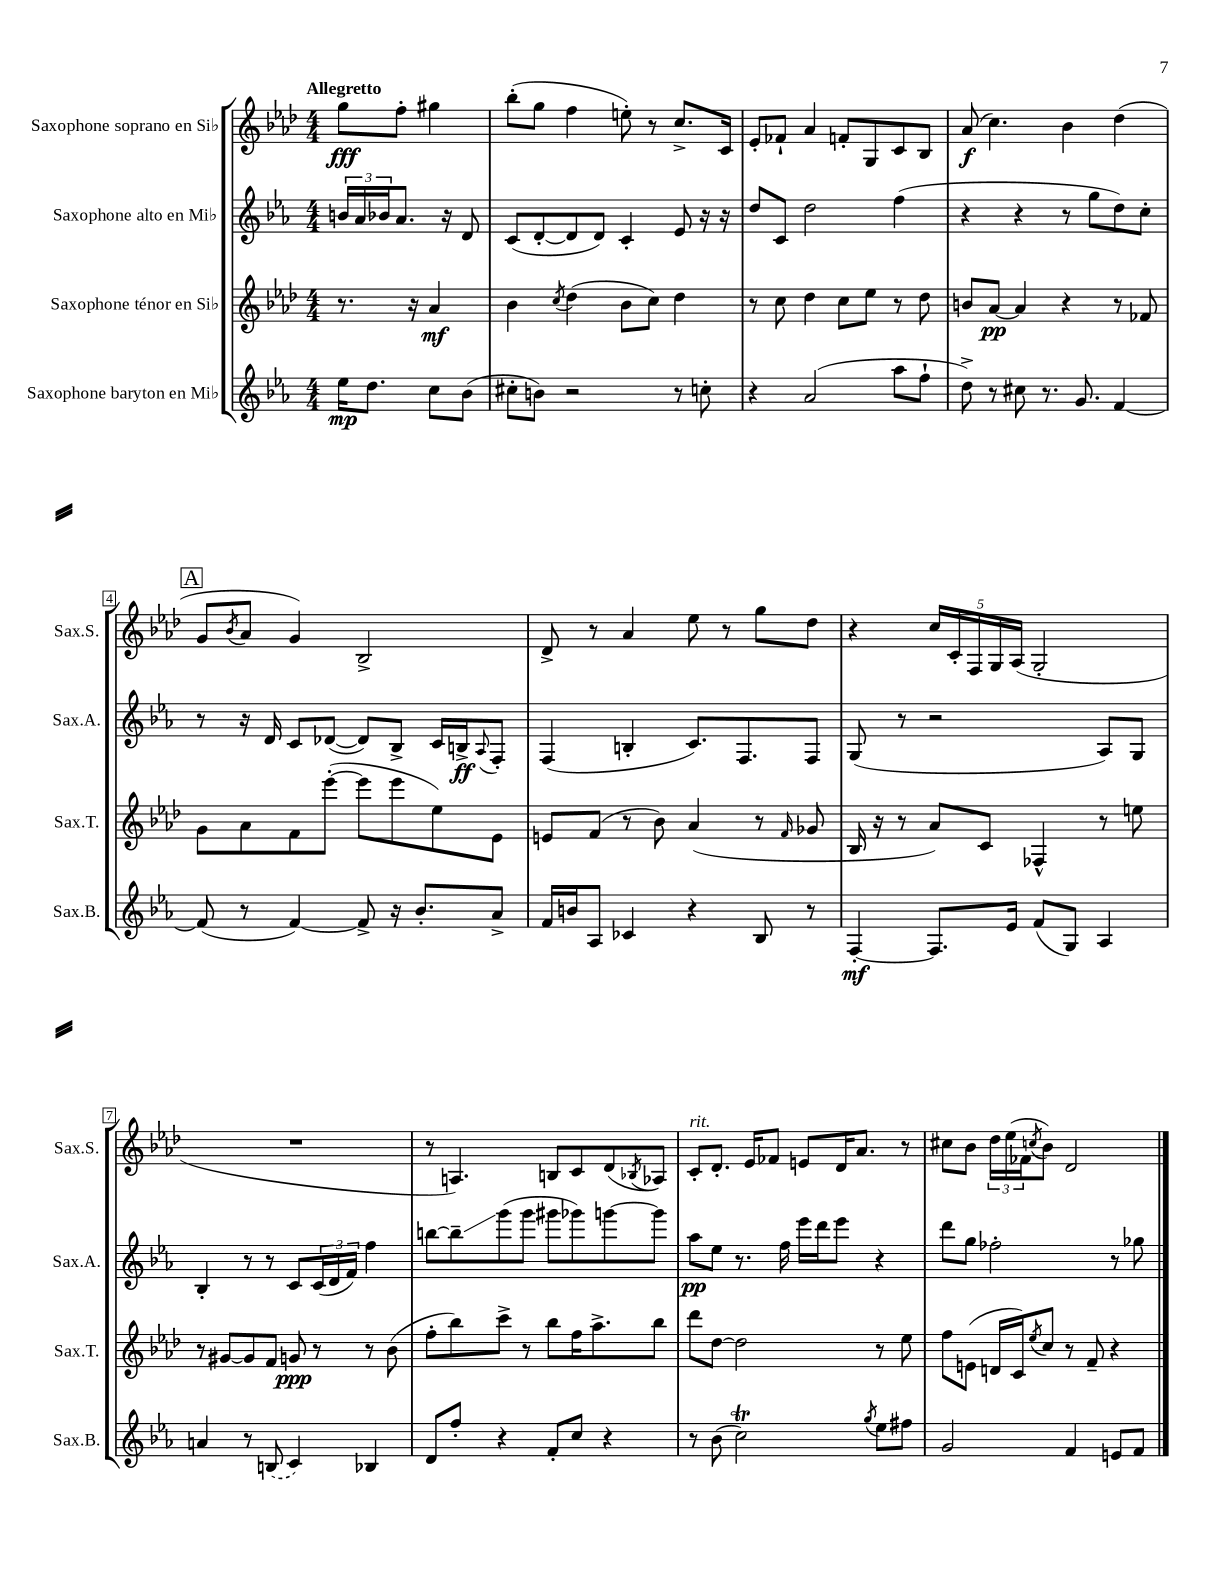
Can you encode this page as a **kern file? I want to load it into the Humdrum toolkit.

**kern	**kern	**kern	**kern
*staff4	*staff3	*staff2	*staff1
*clefG2	*clefG2	*clefG2	*clefG2
*k[b-e-a-]	*k[b-e-a-d-]	*k[b-e-a-]	*k[b-e-a-d-]
*M4/4	*M4/4	*M4/4	*M4/4
16ee-	8.r	24b	8gg
.	.	24a-	.
8.dd	.	.	.
.	.	24b-	.
.	.	8.a-	8ff'
.	16r	.	.
8cc	4a-	.	4gg#
.	.	16r	.
(8b-	.	8d	.
=	=	=	=
8cc#'	4b-	(8c	(8bb-'
8b)	.	[8d'	8gg
.	8qcc	.	.
2r	(4dd-	8d]	4ff
.	.	8d)	.
.	8b-	4c'	8ee')
.	8cc)	.	8r
8r	4dd-	8e-	8.cc^
8cc'	.	16r	.
.	.	16r	16c
=	=	=	=
4r	8r	8dd	8e-'
.	8cc	8c	8f-`
(2a-	4dd-	2dd	4a-
.	8cc	.	8f'
.	8ee-	.	8G
8aa-	8r	(4ff	8c
8ff`	8dd-	.	8B-
=	=	=	=
8dd^)	8b	4r	(8a-
8r	[8a-	.	4.cc)
8cc#	4a-]	4r	.
8.r	.	.	.
.	4r	8r	4b-
8.g	.	.	.
.	.	8gg	.
[4f	8r	8dd)	(4dd-
.	8f-	8cc'	.
=	=	=	=
(8f]	8g	8r	8g
.	.	.	8qb-
8r	8a-	16r	8a-
.	.	16d	.
[4f)	8f	8c	4g)
.	([8eee-'	([8d-	.
8f^]	8eee-]	8d-])	2B-^
16r	8eee-	8B-^	.
8.b-'	.	.	.
.	8ee-)	16c	.
.	.	16B^	.
.	.	8qqA-	.
8a-^	8e-	8F'	.
=	=	=	=
16f	8e	(4F	8d-^
16b	.	.	.
8A-	(8f	.	8r
4c-	8r	4B'	4a-
.	8b-)	.	.
4r	(4a-	8.c)	8ee-
.	.	.	8r
.	.	8.F	.
8B-	8r	.	8gg
.	16qqf	.	.
8r	8g-	8F	8dd-
=	=	=	=
[4F'	16B-	(8G	4r
.	16r	.	.
.	8r	8r	.
8.F]	8a-)	2r	20cc
.	.	.	20c'
.	.	.	20F
.	8c	.	.
.	.	.	20G
16e-	.	.	.
.	.	.	(20A-
(8f	4F-^^	.	2G'
8G)	.	.	.
4A-	8r	8A-)	.
.	8ee	8G	.
=	=	=	=
4a	8r	4B-'	1r
.	[8g#	.	.
8r	8g#]	8r	.
(8B	8f	8r	.
4c)	8g	8c	.
.	8r	(24c	.
.	.	24d	.
.	.	24f)	.
4B-	8r	4ff	.
.	(8b-	.	.
=	=	=	=
8d	8ff'	[8bb	8r
8ff'	8bb-)	8bb~]	4.A)
4r	8ccc^	(8ggg	.
.	8r	8ggg	.
8f'	8bb-	8ggg#	8B
8cc	16ff	8ggg-)	8c
.	8.aa-^	.	.
4r	.	[8ggg	(8d-
.	.	.	8qB-
.	8bb-	8ggg]	8A-)
=	=	=	=
8r	8ddd-	8aa-	8c'
(8b-	[8dd-	8ee-	8.d-'
2cc)	2dd-]	8.r	.
.	.	.	16e-
.	.	.	8f-
.	.	16ff	.
.	.	16eee-	8e
.	.	16ddd	.
.	.	8eee-	16d-
.	.	.	8.a-
8qgg	.	.	.
8ee-	8r	4r	.
8ff#	8ee-	.	8r
=	=	=	=
2g	8ff	8ddd	8cc#
.	(8e	8gg	8b-
.	16d	2ff-'	24dd-
.	.	.	(24ee-
.	16c)	.	.
.	.	.	24f-
.	8qee-	.	8qcc
.	8cc	.	8b-)
4f	8r	.	2d-
.	8f~	.	.
8e	4r	8r	.
8f	.	8gg-	.
==	==	==	==
*-	*-	*-	*-
